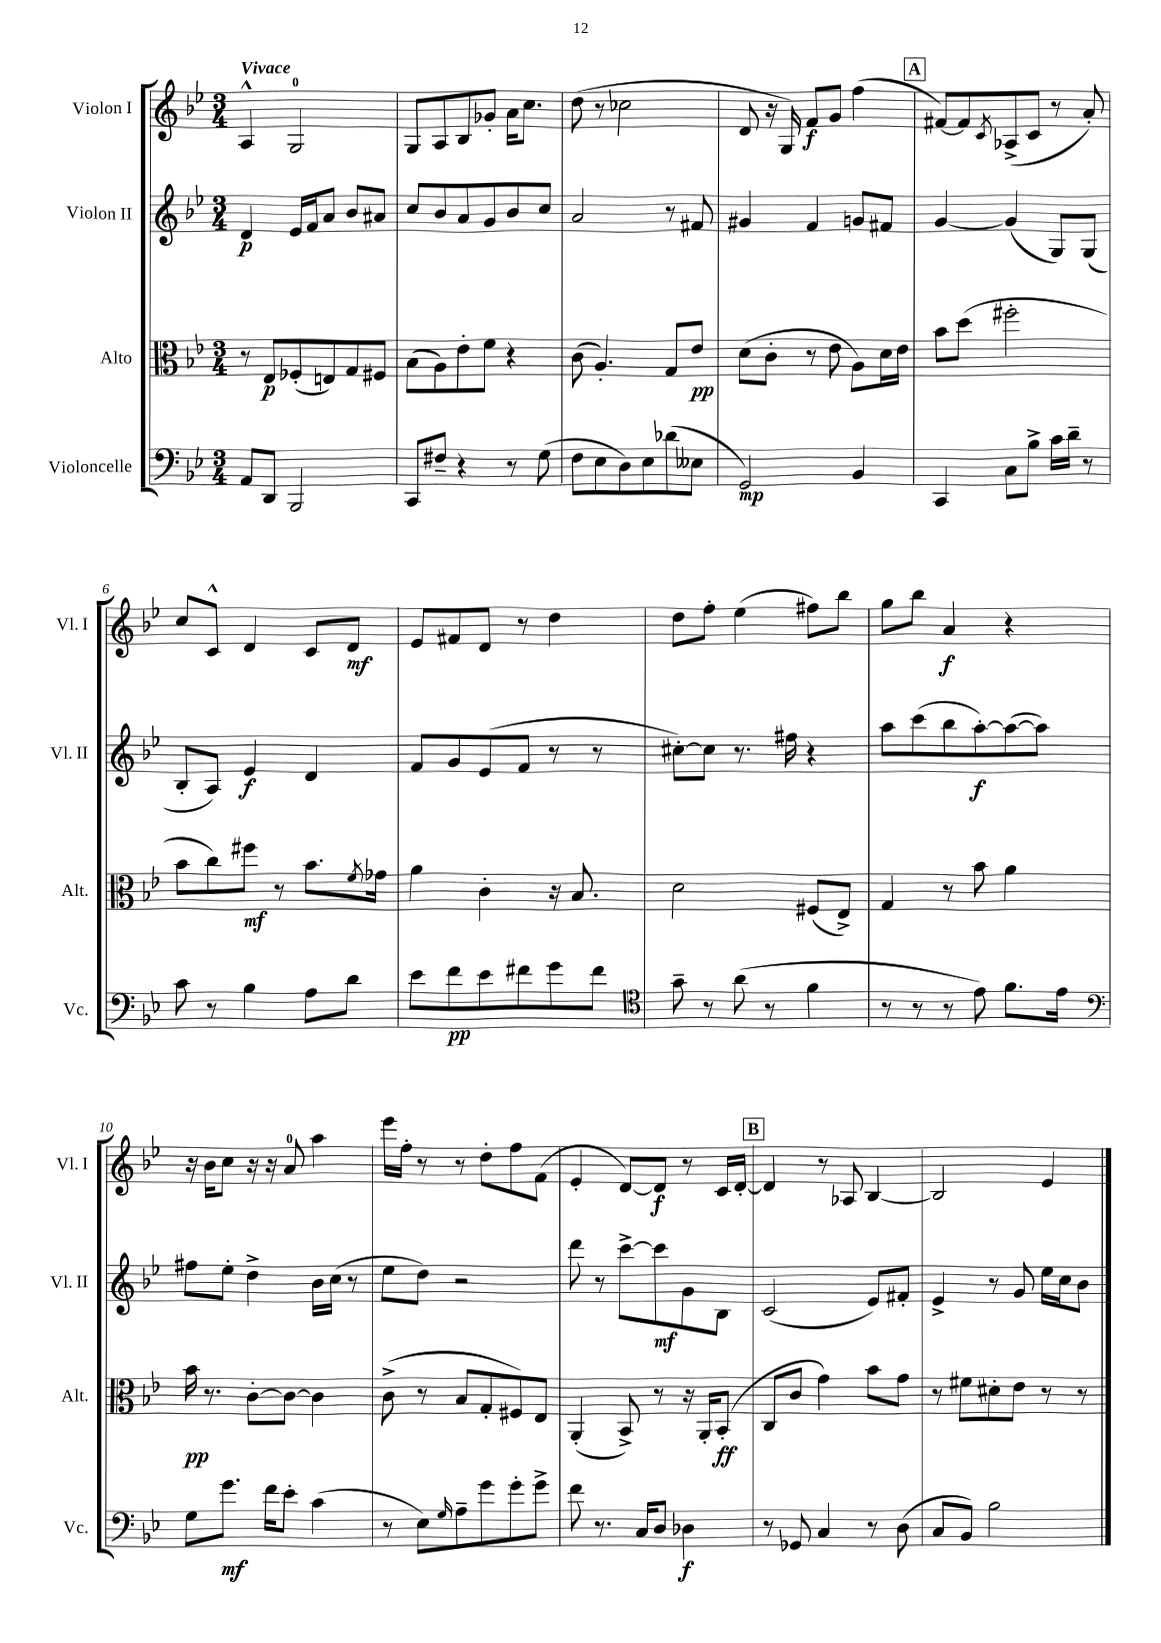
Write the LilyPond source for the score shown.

<<
\new StaffGroup <<
\new Staff = "s0" \with { instrumentName = "Violon I" shortInstrumentName = "Vl. I" } {
    \clef treble \key bes \major \numericTimeSignature \time 3/4 \tempo "Vivace"
    a4-^ g2-0 |
    g8 a8 bes8 ges'8-. a'16 c''8. |
    d''8( r8 ces''2 |
    d'8 r16 g16) f'8\f g'8 f''4( |
    \mark \markup { \box "A" } fis'8~) fis'8 \acciaccatura { c'8 } aes8->( c'8 r8 a'8-.) |
    c''8 c'8-^ d'4 c'8 d'8\mf |
    ees'8 fis'8 d'8 r8 d''4 |
    d''8 f''8-. ees''4( fis''8) bes''8 |
    g''8 bes''8 a'4\f r4 |
    r16 bes'16 c''8 r16 r16 a'8-0 a''4 |
    ees'''16 f''16-. r8 r8 d''8-. f''8 f'8( |
    ees'4-. d'8~) d'8\f r8 c'16 d'16~-. |
    \mark \markup { \box "B" } d'4 r8 aes8 bes4~ |
    bes2 ees'4 \bar "|." |
}
\new Staff = "s1" \with { instrumentName = "Violon II" shortInstrumentName = "Vl. II" } {
    \clef treble \key bes \major \numericTimeSignature \time 3/4
    d'4\p ees'16 f'16 a'8 bes'8 ais'8 |
    c''8 bes'8 a'8 g'8 bes'8 c''8 |
    a'2 r8 fis'8 |
    gis'4 f'4 g'8 fis'8 |
    \mark \markup { \box "A" } g'4~ g'4( g8) g8( |
    bes8-. a8) ees'4\f d'4 |
    f'8 g'8 ees'8( f'8 r8 r8 |
    cis''8~-.) cis''8 r8. fis''16 r4 |
    a''8 c'''8( bes''8 a''8~-.\f) a''8~( a''8) |
    fis''8 ees''8-. d''4-> bes'16 c''16( r8 |
    ees''8 d''8) r2 |
    d'''8 r8 c'''8~-> c'''8\mf g'8 bes8 |
    \mark \markup { \box "B" } c'2( ees'8) fis'8-. |
    ees'4-> r8 g'8 ees''16 c''16 bes'8 \bar "|." |
}
\new Staff = "s2" \with { instrumentName = "Alto" shortInstrumentName = "Alt." } {
    \clef alto \key bes \major \numericTimeSignature \time 3/4
    r8 ees8\p fes8-.( e8) g8 fis8 |
    bes8( a8) ees'8-. f'8 r4 |
    c'8( a4.-.) g8 ees'8\pp |
    d'8( c'8-. r8 ees'8 a8) d'16 ees'16 |
    \mark \markup { \box "A" } bes'8 d''8( fis''2-. |
    bes'8 c''8) fis''8\mf r8 bes'8. \acciaccatura { f'8 } ges'16 |
    a'4 c'4-. r16 bes8. |
    d'2 fis8( ees8->) |
    g4 r8 bes'8 a'4 |
    bes'16\pp r8. c'8~-. c'8~ c'4 |
    c'8->( r8 bes8 g8-. fis8) ees8 |
    a,4-.( bes,8->) r8 r16 a,16-. bes,8-.\ff( |
    \mark \markup { \box "B" } c8 c'8 g'4) bes'8 g'8 |
    r8 fis'8 dis'8-. ees'8 r8 r8 \bar "|." |
}
\new Staff = "s3" \with { instrumentName = "Violoncelle" shortInstrumentName = "Vc." } {
    \clef bass \key bes \major \numericTimeSignature \time 3/4
    a,8 d,8 bes,,2 |
    c,8 fis8-- r4 r8 g8( |
    f8 ees8 d8) ees8 des'8( eeses8 |
    g,2\mp) bes,4 |
    \mark \markup { \box "A" } c,4 c8 bes8-> c'16 d'16-- r8 |
    c'8 r8 bes4 a8 d'8 |
    ees'8 f'8\pp ees'8 fis'8 g'8 fis'8 |
    \clef tenor g'8-- r8 a'8( r8 f'4 |
    r8 r8 r8 ees'8) f'8. ees'16 |
    \clef bass g8 g'8.\mf f'16 ees'8-. c'4( |
    r8 ees8) \grace { g16 } a8-- g'8 g'8-. g'8-> |
    f'8 r8. c16 d8 des4\f |
    \mark \markup { \box "B" } r8 ges,8 c4 r8 d8( |
    c8 bes,8) bes2 \bar "|." |
}
>>
>>
